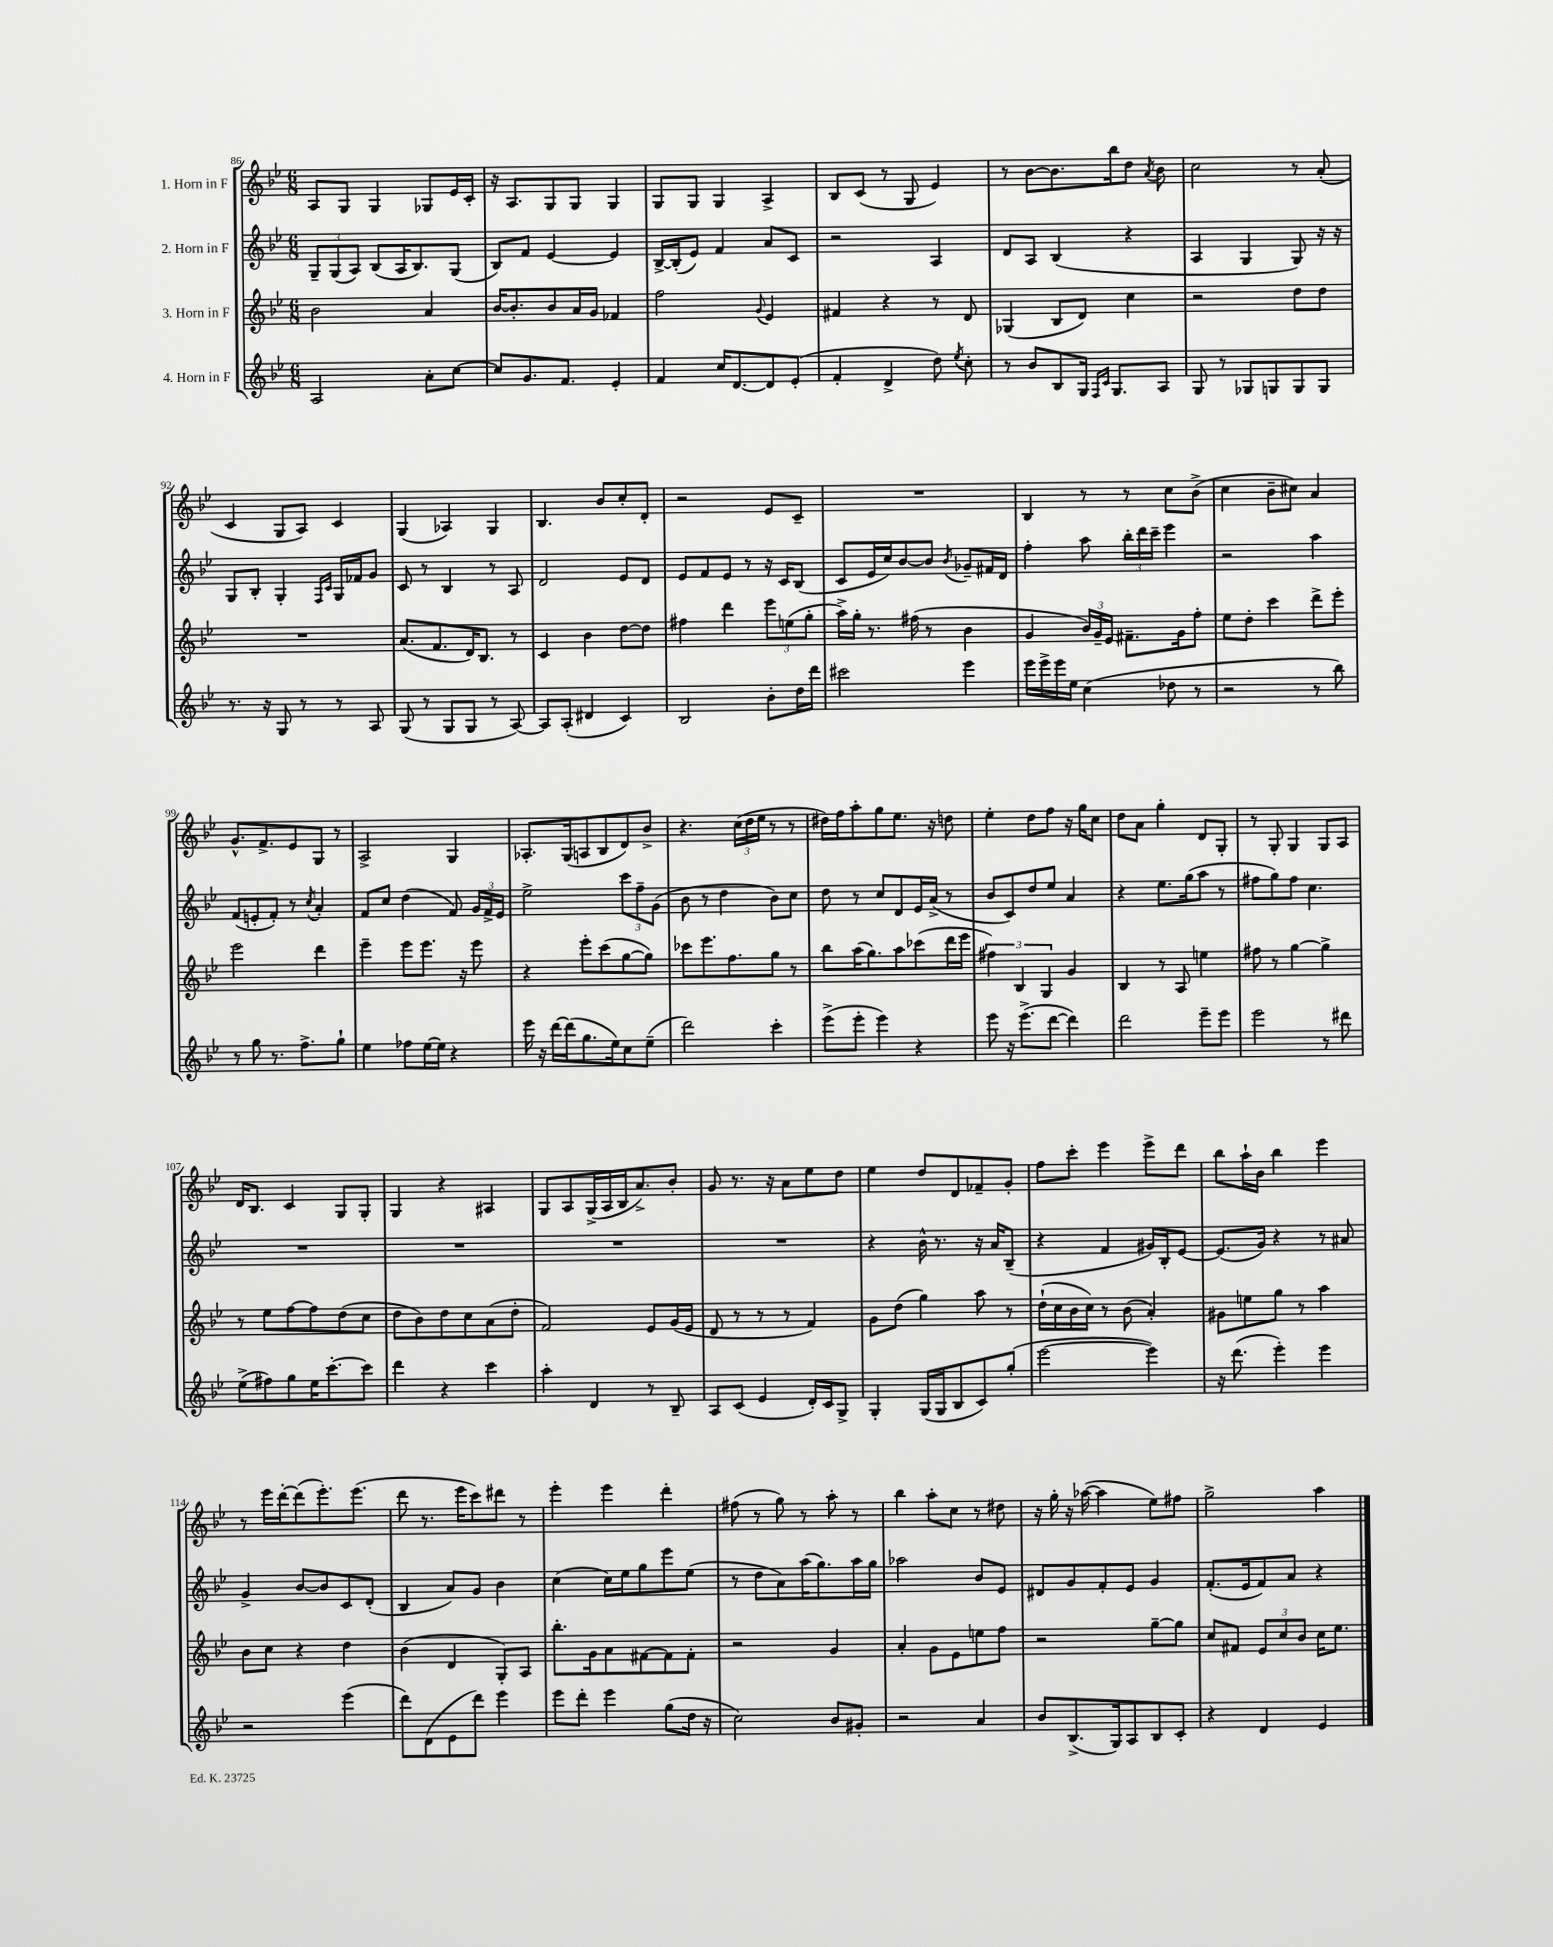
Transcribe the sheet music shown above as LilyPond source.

<<
\new StaffGroup <<
\new Staff = "s0" \with { instrumentName = "1. Horn in F" } {
    \clef treble \key bes \major \numericTimeSignature \time 6/8
    \autoBeamOff a8[ g8] g4 ges8[ ees'16 c'16]-. |
    r16 a8.[ g8 g8] g4 |
    g8[ g8] g4 a4-> |
    bes8[ c'8]( r8 g8 ees'4) |
    r8 bes'8[~ bes'8. bes''16 d''8] \acciaccatura { a'8 } bes'8 |
    c''2 r8 a'8-.( |
    c'4 g8[ a8]) c'4 |
    g4( aes4) g4 |
    bes4. bes'8[ c''8-. d'8]-. |
    r2 ees'8[ c'8]-- |
    R2. |
    bes4 r8 r8 c''8[ bes'8]->( |
    c''4 bes'8[-- cis''8]) a'4 |
    g'8.[-^ f'8.-> ees'8 g8] r8 |
    a2-> g4 |
    aes8.[-. g16( a8 bes8 d'8) bes'8]-> |
    r4. \tuplet 3/2 { c''16[( d''16 ees''16] } r8 r8 |
    dis''16[) f''16 a''8-. g''8 ees''8.] r16 d''8 |
    ees''4-. d''8[ f''8] r16 g''16[ c''8] |
    d''8[ a'8] g''4-. d'8[ g8]-. |
    r8 g8-. g4 g8[ a8] |
    d'16[ bes8.] c'4 g8[ g8]-. |
    g4 r4 ais4 |
    g8[ a8 g16->( a16 bes16 a'8.->) bes'8]-. |
    g'8 r8. r16 a'8[ ees''8 d''8] |
    ees''4 d''8[ d'8 fes'8-- g'8]-. |
    f''8[ c'''8]-. ees'''4 ees'''8[-> d'''8] |
    bes''8[ a''16-! bes'16] bes''4 ees'''4 |
    r8 ees'''16[ d'''16~-. d'''8( ees'''8.-.) ees'''8.]( |
    d'''8 r8. ees'''16[ c'''8) dis'''8] r8 |
    ees'''4-. ees'''4 d'''4-. |
    fis''8( r8 g''8) r8 a''8-. r8 |
    bes''4 a''8[-. c''8] r8 dis''8 |
    r16 g''16-. r16 aes''16~( aes''4 ees''8[) fis''8] |
    g''2-> a''4 \bar "|." |
}
\new Staff = "s1" \with { instrumentName = "2. Horn in F" } {
    \clef treble \key bes \major \numericTimeSignature \time 6/8
    \autoBeamOff \tuplet 3/2 { g8[-- g8( a8]) } bes8[( a16 bes8.) g8]( |
    bes8[) f'8] ees'4~ ees'4 |
    bes16[~-> bes16-.( ees'8]) f'4 a'8[ c'8] |
    r2 a4 |
    d'8[ a8] bes4( r4 |
    a4 g4 g8) r16 r16 |
    g8[ bes8]-. g4-. \grace { f16[ c'16] } g16[ fes'16 g'8] |
    c'8 r8 bes4 r8 a8 |
    d'2 ees'8[ d'8] |
    ees'8[ f'8 ees'8] r8 r16 c'16[ bes8]( |
    c'8[ ees'16 c''16) bes'8~ bes'8] \acciaccatura { bes'8 } ges'8[-- fis'16 d'16] |
    f''4-. a''8 \tuplet 3/2 { bes''16[-. d'''16 c'''16]-- } ees'''4 |
    r2 a''4 |
    f'8[( e'8-. f'8]-.) r8 \acciaccatura { c''8 } a'4-. |
    f'8[ c''8] d''4( f'8) \tuplet 3/2 { g'16[ f'16-> ees'16] } |
    ees''2-> \tuplet 3/2 { c'''8[ f''8-- g'8]( } |
    bes'8 r8 d''4 bes'8[) c''8] |
    d''8 r8 c''8[ d'8 ees'16 a'16]->( r8 |
    bes'8[ c'8) d''8 ees''8] a'4 |
    r4 ees''8.[ g''16( a''8] r8 |
    fis''8[ g''8) fis''8] c''4. |
    R2. |
    R2. |
    R2. |
    R2. |
    r4 bes'16-^ r8. r16 a'16[ bes8]--( |
    r4 f'4 gis'16[) bes16-. ees'8]~ |
    ees'8.[( g'16]) r4 r8 ais'8 |
    g'4-> bes'8[~ bes'8 c'8 d'8]-.( |
    bes4 a'8[) g'8] bes'4 |
    c''4( c''16[) ees''16 g''8 ees'''8 ees''8]( |
    r8 d''8[ a'8) a''16( g''8.) a''16 g''16] |
    aes''2 bes'8[ ees'8] |
    dis'8[ g'8 f'8-. ees'8] g'4 |
    f'8.[-.( ees'16 f'8) a'8] r4 \bar "|." |
}
\new Staff = "s2" \with { instrumentName = "3. Horn in F" } {
    \clef treble \key bes \major \numericTimeSignature \time 6/8
    \autoBeamOff bes'2 a'4 |
    bes'16[~ bes'8.-. bes'8 a'16 g'16] fes'4 |
    f''2 \appoggiatura { g'8 } ees'4 |
    fis'4 r4 r8 d'8 |
    ges4( bes8[ d'8]) c''4 |
    r2 d''8[ d''8] |
    R2. |
    a'8.[( f'8. d'16) bes8.] r8 |
    c'4 bes'4 d''8[~ d''8] |
    fis''4 d'''4 \tuplet 3/2 { ees'''8[ e''8( g''8]-. } |
    a''16[->) g''16]-. r8. fis''16( r8 bes'4 |
    g'4 \tuplet 3/2 { bes'16[) g'16-- ees'16] } fis'8.[-- g'16 f''8]-. |
    ees''8[ d''8]-. c'''4 d'''8[-> ees'''8]-. |
    ees'''2 d'''4 |
    ees'''4-- ees'''8[ ees'''8.] r16 ees'''8 |
    r4 ees'''8[-. c'''8( g''8~ g''8]) |
    ces'''8[ ees'''8. f''8. g''8] r8 |
    bes''8[ a''16( g''8.) a''8 ces'''8( d'''16 ees'''16] |
    \tuplet 3/2 { fis''4) bes4 g4 } g'4 |
    bes4 r8 a8 e''4 |
    fis''8 r8 g''4~ g''4-> |
    r8 ees''8[ f''8~ f''8 d''8( c''8] |
    d''8[ bes'8) d''8 c''8 a'8( d''8]-. |
    f'2) ees'8[ g'16( ees'16] |
    d'8 r8 r8 r8 f'4) |
    g'8[ d''8]( g''4) a''8 r8 |
    d''16[-!( c''16 bes'16 c''16]) r8 bes'8( a'4-.) |
    gis'8[ e''8 g''8] r8 a''4 |
    bes'8[ c''8] r4 d''4 |
    bes'4( d'4 g8[-.) a8] |
    bes''8.[-. g'16 a'8 fis'8~ fis'8 fis'8]-. |
    r2 g'4 |
    a'4-. g'8[ ees'8 e''8 f''8] |
    r2 g''8[~-- g''8] |
    c''8[ fis'8] \tuplet 3/2 { ees'8[ c''8 bes'8] } c''16[ ees''8.] \bar "|." |
}
\new Staff = "s3" \with { instrumentName = "4. Horn in F" } {
    \clef treble \key bes \major \numericTimeSignature \time 6/8
    \autoBeamOff a2 a'8[-. c''8]~ |
    c''8[ g'8. f'8.] ees'4-. |
    f'4 c''16[ d'8.~ d'8 ees'8]-.( |
    f'4-. d'4-> d''8) \acciaccatura { ees''8 } c''8-. |
    r8 bes'8[ bes8 g16] \grace { f16[ c'16] } g8.[ a8] |
    g8 r8 ges8[ g8 g8 g8] |
    r8. r16 g8 r8 r8 a8 |
    g8( r8 g8[ g8] r8 a8~) |
    a8[ a8]-.( dis'4 c'4) |
    bes2 bes'8[-. d''16 d'''16] |
    cis'''2 ees'''4 |
    ees'''16[ ees'''16-> ees'''16 ees''16] c''4( des''8 r8 |
    r2 r8 bes''8) |
    r8 g''8 r8. f''8.[-> g''8]-! |
    ees''4 fes''8[ ees''16~ ees''16] r4 |
    ees'''16 r16 d'''16[~ d'''16( g''8. ees''16) c''8 ees''8]--( |
    d'''2) c'''4-. |
    ees'''8[->( ees'''8]-. ees'''4) r4 |
    ees'''8 r16 ees'''8.[->( d'''8]~ d'''4) |
    d'''2 ees'''8[-- ees'''8] |
    ees'''2 r8 dis'''8 |
    ees''8[->( fis''8) g''8 ees''16 c'''8.~-. c'''8] |
    d'''4 r4 c'''4 |
    a''4-. d'4 r8 bes8-- |
    a8[ c'8]( ees'4 d'16[-.) c'16 g8]-> |
    g4-. g16[( g16 bes8 c'8) g''8]-.( |
    ees'''2~ ees'''4) |
    r16 d'''8.( ees'''4-.) ees'''4 |
    r2 ees'''4( |
    d'''8[) d'8( ees'8 d'''8]) ees'''4 |
    ees'''8[ d'''8]-. ees'''4 g''8[( d''16] r16 |
    c''2) bes'8[ gis'8]-. |
    r2 a'4 |
    bes'8[ bes8.->( g16) a8 bes8 c'8]-. |
    r4 d'4 ees'4 \bar "|." |
}
>>
>>
\layout { \context { \Score currentBarNumber = #86 } }
